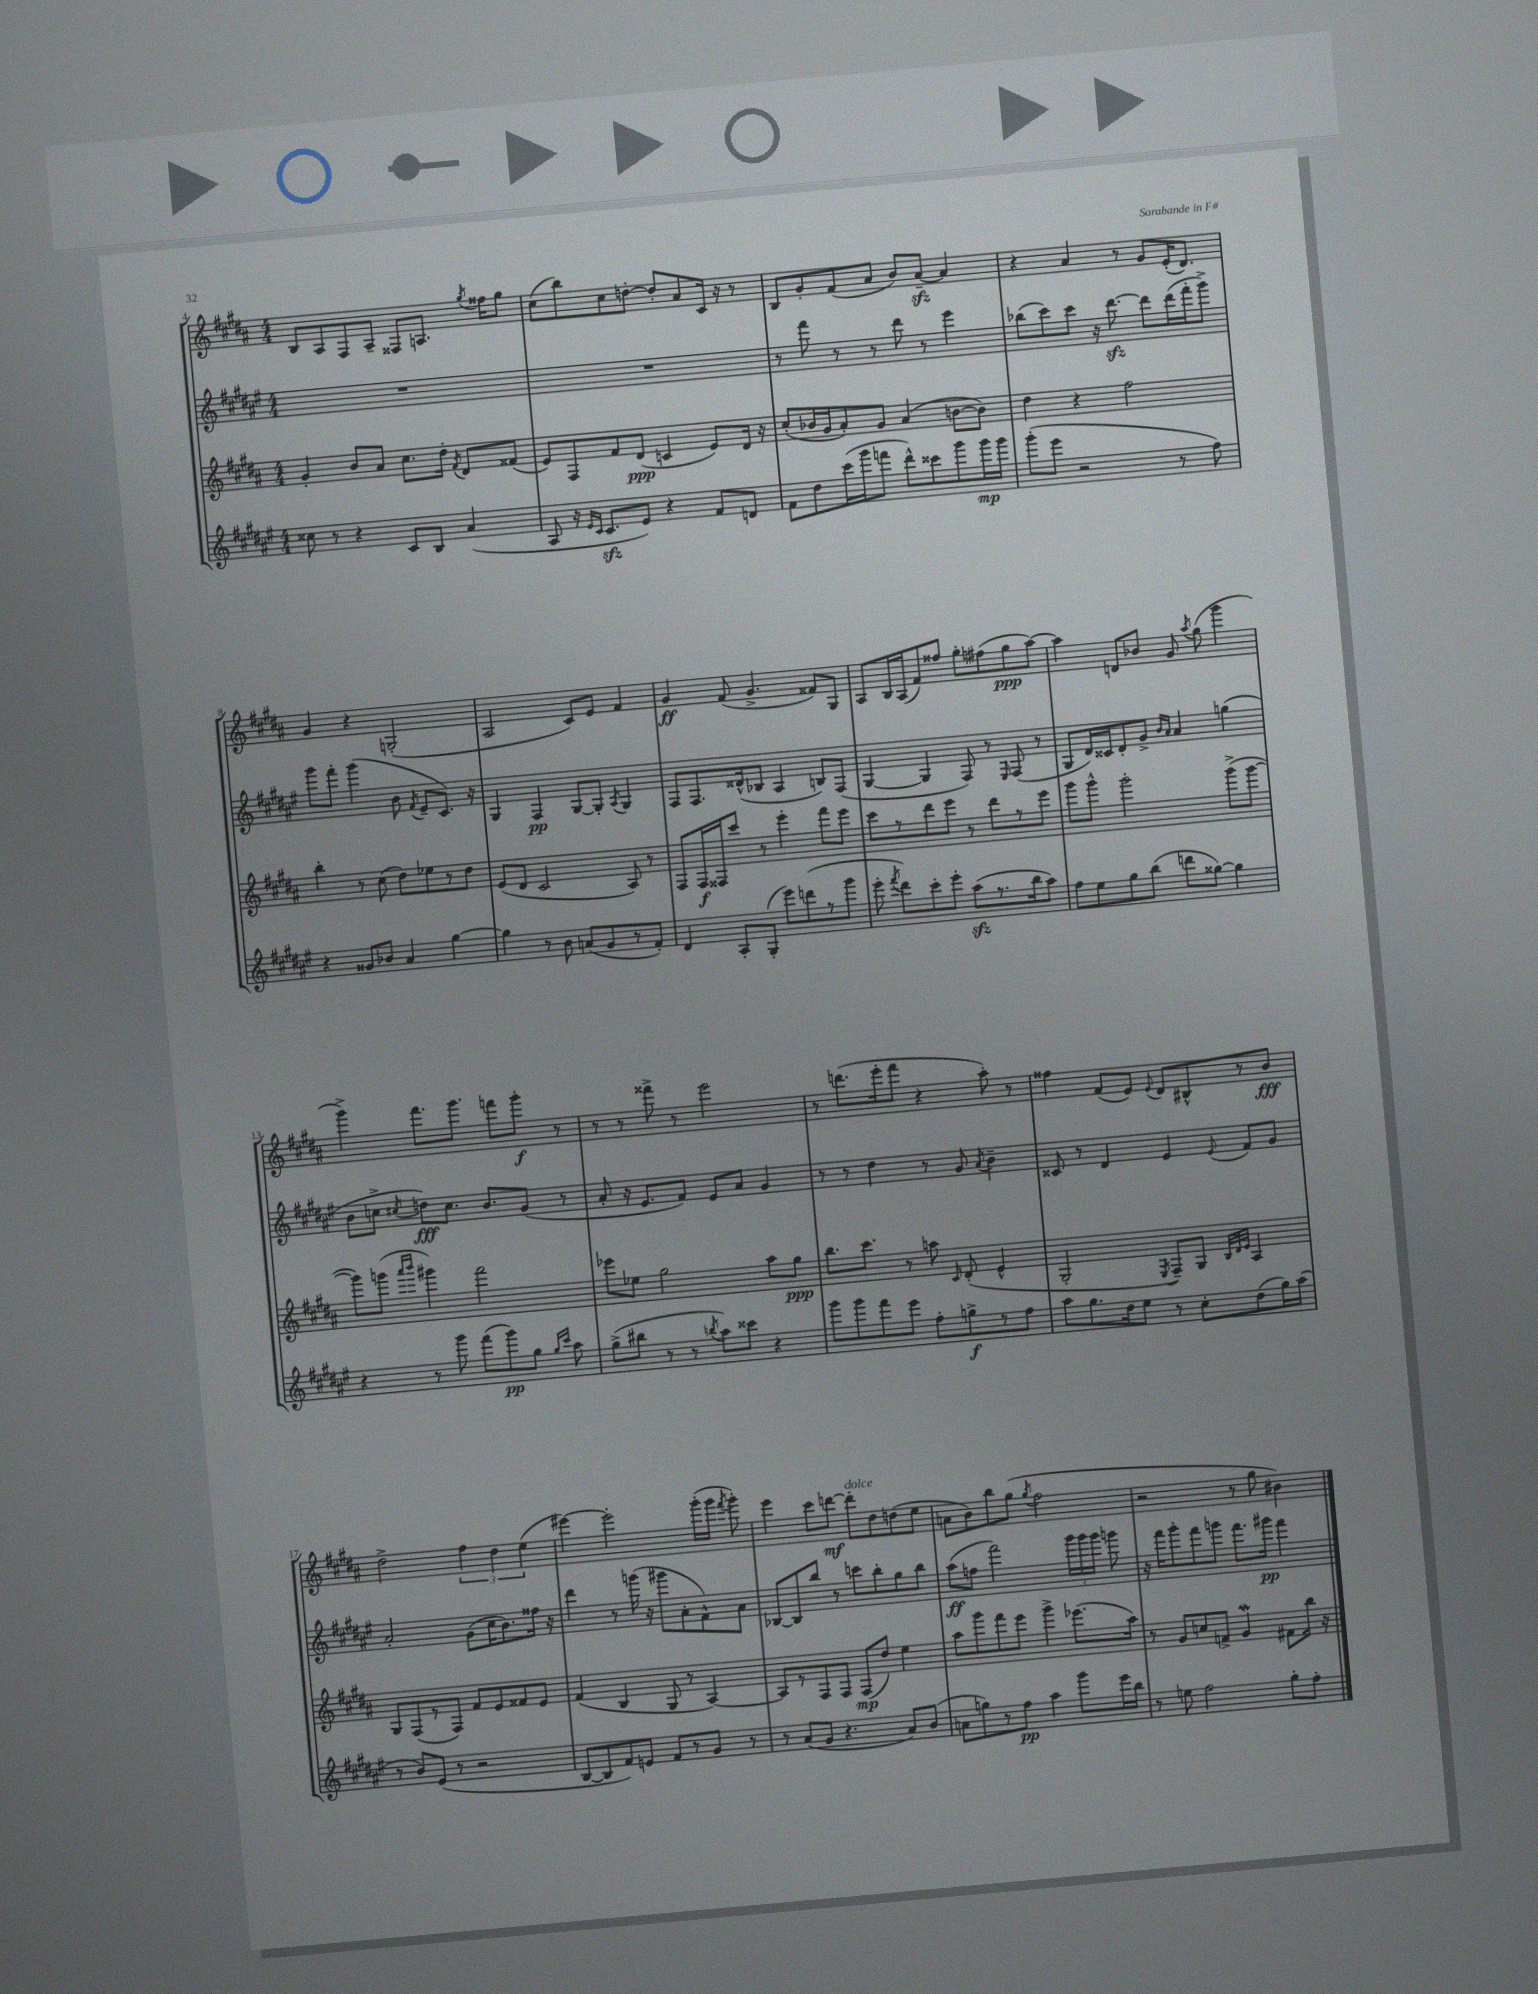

**kern	**kern	**kern	**kern
*staff4	*staff3	*staff2	*staff1
*clefG2	*clefG2	*clefG2	*clefG2
*k[f#c#g#d#a#e#]	*k[f#c#g#d#a#]	*k[f#c#g#d#a#e#]	*k[f#c#g#d#a#]
*M4/4	*M4/4	*M4/4	*M4/4
8cc##	4g#'	1r	8B
8r	.	.	8A#
4r	8b	.	8F#
.	8a#	.	8A#~
8c#	8.cc#	.	8F##
8B	.	.	8.A
.	16dd#'	.	.
.	8qf#	.	.
(4a#	8d#	.	.
.	.	.	8qgg#
.	.	.	16ff##
.	(8f##	.	8gg#
=	=	=	=
8A#	8e)	1r	(8cc#
16r	8F#	.	8bb)
16qqe#	.	.	.
16qqc#	.	.	.
8.c#	.	.	.
.	8f#	.	8cc#
8e#)	(8d#	.	[8dd'
4r	4c	.	8dd']
.	.	.	8a#
8f#	8e)	.	16c#
.	.	.	16r
8d	16d#	.	8r
.	16r	.	.
=	=	=	=
8f#	(8cc#'	8r	8B
8dd#	16b-	8fff#	8g#'
.	16g#	.	.
(16ccc#	8a#')	8r	(8f#
16ggg#	.	.	.
8fff	8g#	8r	8a#
8ddd#^^)	(4a#	8ddd#	8b)
8ccc##	.	8r	[8a#~
8ggg#	[8b	4eee#	4a#]
16ggg#	8b])	.	.
16ggg#	.	.	.
=	=	=	=
(8ggg#'	4dd#	(8bb-	4r
8eee#	.	8ccc#)	.
2r	4r	8ccc#	4a#
.	.	16r	.
.	.	[8.ddd#	.
.	2ff#	.	8r
.	.	8ddd#]	8g#
8r	.	(16ddd#	(16e'
.	.	16fff#'	8.d#)
8ff#)	.	8ggg#^)	.
=	=	=	=
4r	4bb'	8ggg#	4g#
.	.	8fff#'	.
8g##	8r	(4ggg#	4r
8b-	(8cc#	.	.
4a#	8dd#)	8b	(2G'
.	.	8qf#	.
.	8ee-	8e#~	.
[4gg#	8r	8.c#)	.
.	8dd#	.	.
.	.	16r	.
=	=	=	=
4gg#]	(8e	4G#	2A#
.	8d#	.	.
8r	2c#	4F#	.
8b	.	.	.
(8a	.	[8G#	8c#)
8g#	.	8G#']	8e
.	.	8qA#	.
8r	8A#)	4G#	4f#
8f#')	8r	.	.
=	=	=	=
4d#	8F#	8F#	4g#
.	16F#	8.F#	.
.	16F##	.	.
8A#'	8ccc#	.	(8f#
.	.	(16d##^^	.
(8G#'	8r	8B-	4.g#^
8eee#)	4eee'	4A#	.
(8ddd	.	.	.
8r	8fff#	8B)	8f##)
8ggg#	8eee	(8F#	8G#
=	=	=	=
8eee#'	8ccc#	[4G#	8A#
8qfff#	.	.	.
8ddd#)	8r	.	16B
.	.	.	(16A#
8ccc#'	8ddd#	4G#]	8f#)
8eee#'	8eee	.	8ff##
(8aa#	8r	8F#)	8gg#'
8.r	8ddd#	8r	(8ff#
.	.	16qqE#	.
.	8r	(8F#	8gg#
16bb	.	.	.
8aa#)	8eee	8r	[8aa#)
=	=	=	=
8ff#	8ggg#	8G#	4aa#]
8ee#	8ggg#^^	16d#)	.
.	.	16c##	.
8gg#	2ggg#'	8d#'	8d
(8bb	.	8g#^	8b-
.	.	16qqb	.
.	.	16qqa#	.
8ddd	.	4a#	8g#
.	.	.	8qaa#
[8gg##)	.	.	(8gg#
4gg##]	(8ggg#^	(4gg	4ggg#
.	[8ggg#	.	.
=	=	=	=
4r	8ggg#])	8b	4ggg#^)
.	(8ggg	8cc^	.
.	16qqaaa#	.	.
.	16qqbbb	8qcc#	.
8r	4ggg#)	8dd)	8.fff#
8ggg#	.	8.cc#	.
.	.	.	8.ggg#
(8fff#	2fff#	.	.
.	.	8.b	.
8ggg#)	.	.	8fff
8gg#	.	(8g#	8ggg#'
16qqgg#	.	.	.
16qqccc#	.	.	.
8aa#	.	8r	8r
=	=	=	=
(8gg#^	8eee-	8a#'	8r
8bb#	8ee-	16r	8r
.	.	8.e#	.
8r	2gg#	.	8fff##^
8r	.	8f#)	8r
8qbb	.	.	.
8aa#)	.	8e#	2eee
8ccc##	.	8a#	.
4r	8aa#	4g#	.
.	8gg#	.	.
=	=	=	=
8ggg#	8.bb	8r	8r
8ggg#	.	8r	(8.ddd
.	8.ccc#	.	.
8fff#	.	4dd#	.
.	.	.	16eee'
8eee#	8r	.	8fff#
8ff#'	8aa	8r	4r
.	16qqc#	.	.
8gg^	(8d#'	8g#	.
.	.	8qa#	.
8r	4e^^	4b~	8aa#')
8ff#	.	.	8r
=	=	=	=
8aa#	2G#'	8c##	4ff##
8.gg#	.	8r	.
.	.	4d#	(8f#
16dd#	.	.	.
8ee#	.	.	8e)
.	8qE	.	8qqe
8r	8F#~)	4e#	8d#
8cc#'	8G#	.	8B#^^
.	32qqB	.	.
.	32qqd#	.	.
.	32qqe	8qqe#	.
(8dd#	4A#	8f#	8r
16gg#)	.	8g#	8b
(16aa#	.	.	.
=	=	=	=
8r	8G#	2a#'	2dd#^
8b)	(8F#	.	.
(8e#	8r	.	.
8r	8F#)	.	.
2r	8f#	(8g#	6ff#
.	8e	16cc#	.
.	.	.	6dd#
.	.	8.b)	.
.	8f##	.	.
.	.	.	(6ee
.	8e	16ff##	.
.	.	16r	.
=	=	=	=
[8B	(4f#	4ddd#	[4eee#)
8B]	.	.	.
8f#)	4B	8r	2eee#']
8e	.	(16ggg	.
.	.	16r	.
8f#	8G#	8ggg#	.
8r	8r	8a#'	.
8g#	[4A#)	8f#^^)	(16ggg#'
.	.	.	16ggg#
.	.	.	8qfff#
8r	.	8a#	8ggg#')
=	=	=	=
8r	8A#]	[8B-	4eee
(8a#	8r	8B-]	.
8g#	8F#	8bb	8ccc#
4.r	8F#	8r	[8ddd
.	(8F#	8ccc	8ddd']
.	8dd#)	8bb'	8dd#
8a#)	4ee	8gg#	(8dd
(8b	.	8bb	8ee
=	=	=	=
8a	8aa#	(8aa#	8a
8gg)	8ggg#	8ff	8b)
8r	8fff#	2fff#)	8bb
8ff#	8eee	.	(8gg#
.	.	.	8qgg#
4aa#	4ggg#^	.	2ff#
8ggg#	(8.eee-	24ggg#	.
.	.	24ggg#	.
.	.	24ggg#	.
16eee#	.	8ggg	.
16bb	16aa#)	.	.
=	=	=	=
8r	8r	16r	2r
.	.	16fff#	.
8ee	8g#	8ggg#'	.
2ff#	8cc	8fff#	.
.	8f^	8ggg	.
.	4g#	8.fff#	8r
.	.	.	8gg#
.	.	16ggg#	.
8gg#'	8f#	4fff#	4b#)
8ff#'	16bb	.	.
.	16r	.	.
==	==	==	==
*-	*-	*-	*-
